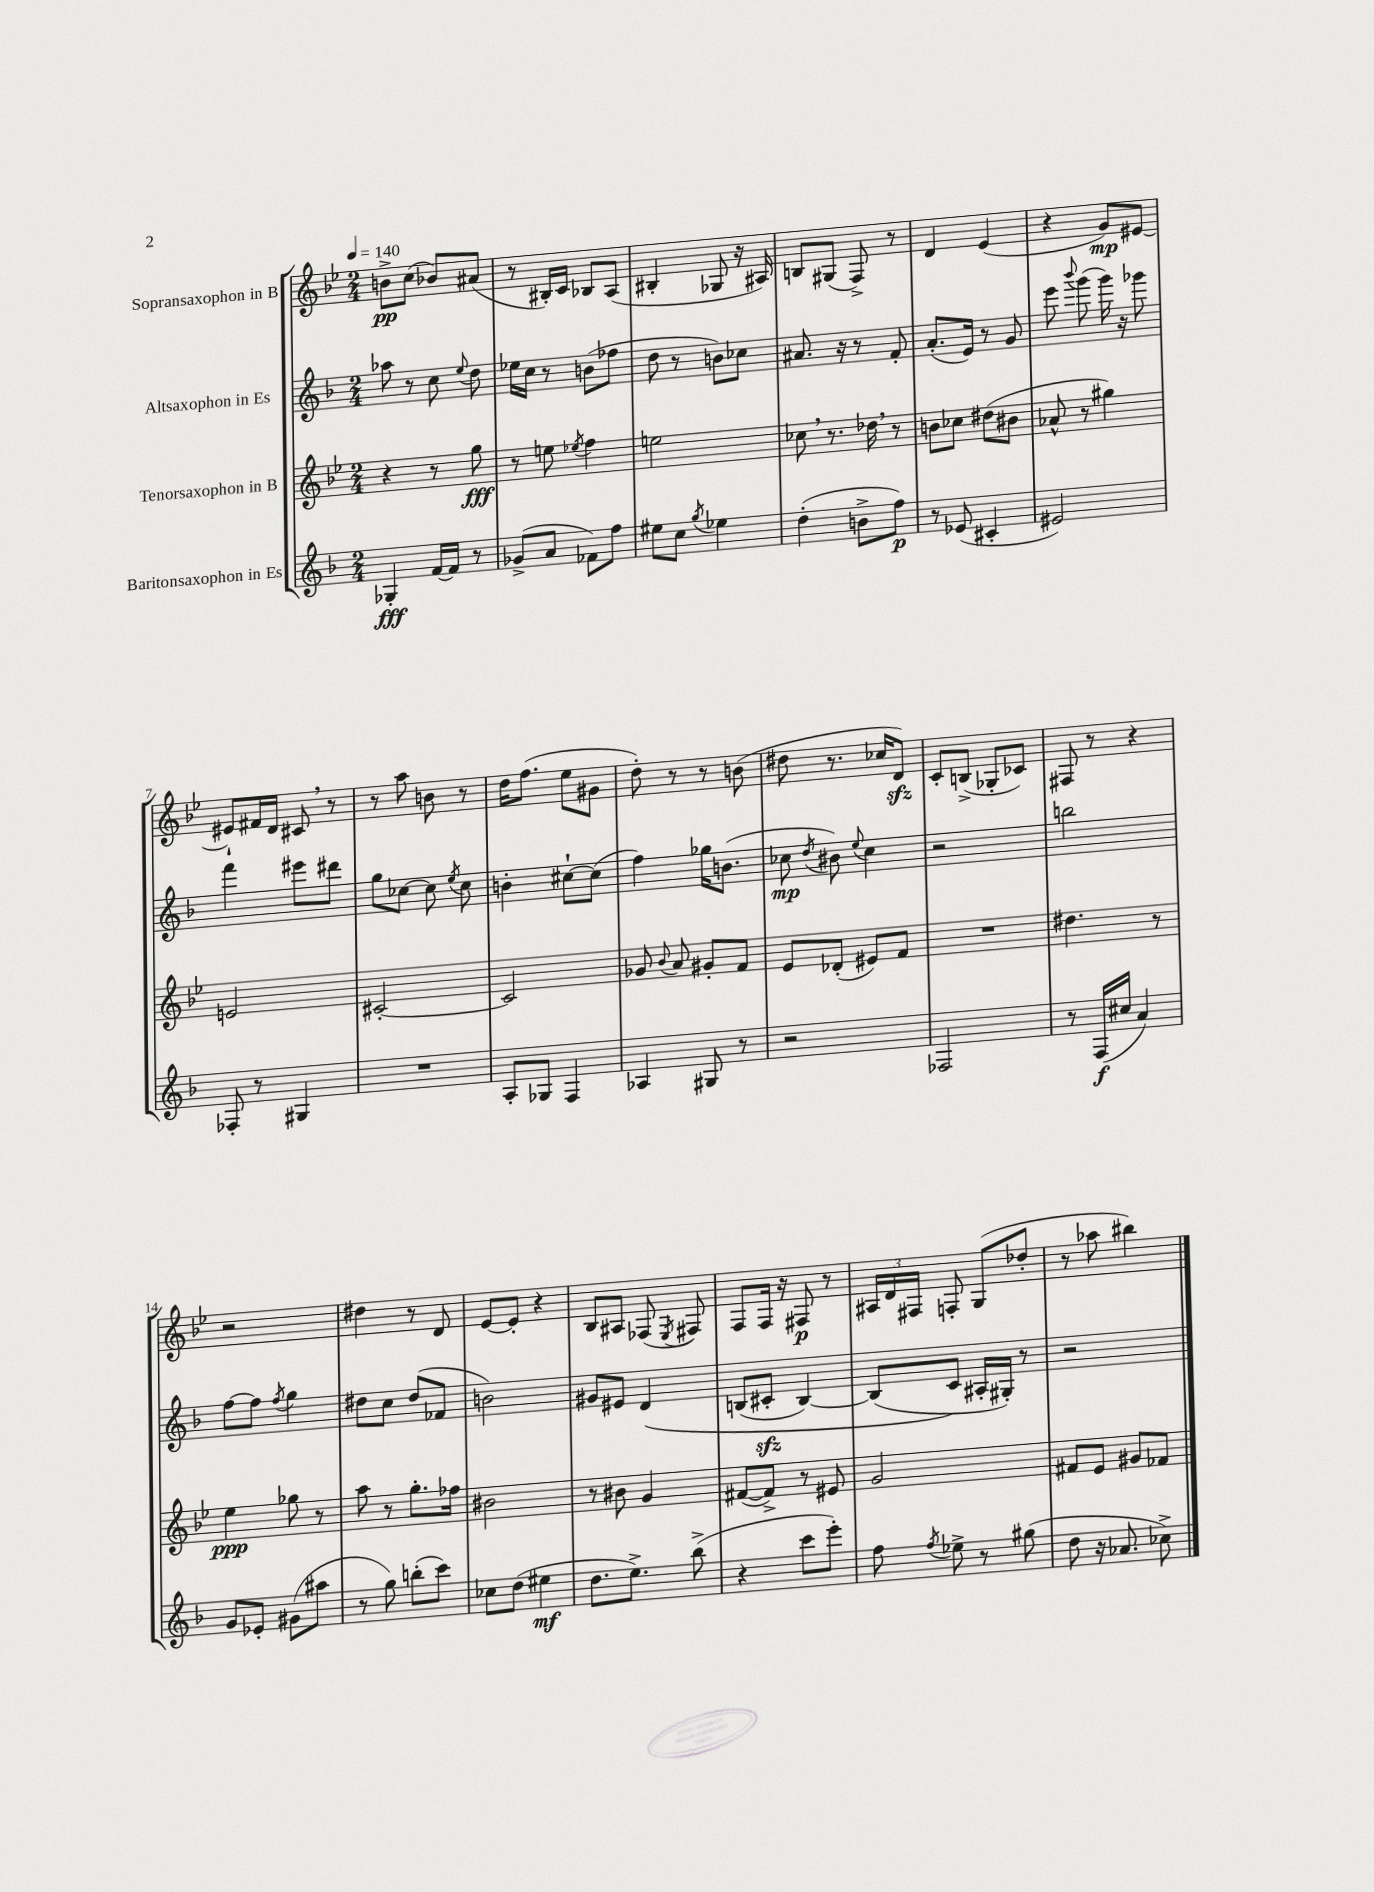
<<
\new StaffGroup <<
\new Staff = "s0" \with { instrumentName = "Sopransaxophon in B" } {
    \clef treble \key bes \major \numericTimeSignature \time 2/4 \tempo 4 = 140
    \autoBeamOff b'8[->\pp c''8]( bes'8[) ais'8]( |
    r8 bis16[-.) c'16] bes8[ a8]( |
    bis4-. ges8 r16 ais16) |
    b8[ gis8]( f8->) r8 |
    d'4 ees'4( |
    r4 g'8[\mp) eis'8]~ |
    eis'8[-! fis'16 d'16] cis'8 \breathe r8 |
    r8 a''8 b'8 r8 |
    d''16[ f''8.]( ees''8[ gis'8] |
    d''8-.) r8 r8 b'8( |
    dis''8 r8. ces''16[ d'8]\sfz) |
    c'8[-. b8]->( ges8[-. ces'8]) |
    fis8 r8 r4 |
    r2 |
    dis''4 r8 d'8 |
    ees'8[~ ees'8]-. r4 |
    bes8[ ais8] fes8( \acciaccatura { ees8 } fis8) |
    f8[ f16] r16 fis8\p r8 |
    \tuplet 3/2 { ais16[ d'16 fis16] } f8-. g8[( des''8]-. |
    r8 aes''8 bis''4) \bar "|." |
}
\new Staff = "s1" \with { instrumentName = "Altsaxophon in Es" } {
    \clef treble \key f \major \numericTimeSignature \time 2/4
    \autoBeamOff aes''8 r8 c''8 \appoggiatura { e''8 } d''8 |
    ees''16[ c''16] r8 b'8[( fes''8] |
    d''8 r8 b'8[) ces''8] |
    ais'8. r16 r8 f'8-. |
    a'8.[-.( e'16]) r8 g'8 |
    e'''8 \appoggiatura { bes'''8 } g'''8( g'''16) r16 ges'''8 |
    f'''4 eis'''8[ dis'''8] |
    g''8[ ces''8]~ ces''8 \acciaccatura { e''8 } ces''8 |
    b'4-. cis''8[~-! cis''8]( |
    f''4) ges''16[ b'8.]( |
    ces''8\mp \acciaccatura { d''8 } bis'8) \appoggiatura { e''8 } ces''4 |
    r2 |
    b''2 |
    f''8[~ f''8] \acciaccatura { f''8 } g''4 |
    dis''8[ c''8] dis''8[( fes'8] |
    b'2) |
    gis'8[ eis'8] d'4\( |
    b8[( cis'8]-.\sfz b4~) |
    b8[( c'8]\) ais16[-. gis16]-.) r8 |
    r2 \bar "|." |
}
\new Staff = "s2" \with { instrumentName = "Tenorsaxophon in B" } {
    \clef treble \key bes \major \numericTimeSignature \time 2/4
    \autoBeamOff r4 r8 g''8\fff |
    r8 e''8 \acciaccatura { ees''8 } f''4 |
    e''2 |
    ces''8 \breathe r8. des''16 \breathe r8 |
    b'8[ ces''8] dis''8[( bis'8] |
    aes'8-^ r8 gis''4) |
    e'2 |
    cis'2~-. |
    cis'2 |
    ges'8 \appoggiatura { bes'8 } a'8 gis'8[-. f'8] |
    ees'8[ des'8]-.( eis'8[) f'8] |
    R2 |
    dis''4. r8 |
    ees''4\ppp ges''8 r8 |
    a''8 r8 g''8.[-. fes''16] |
    bis'2 |
    r8 bis'8 g'4 |
    fis'8[~( fis'8]->) r8 eis'8 |
    g'2 |
    fis'8[ ees'8] gis'8[ fes'8] \bar "|." |
}
\new Staff = "s3" \with { instrumentName = "Baritonsaxophon in Es" } {
    \clef treble \key f \major \numericTimeSignature \time 2/4
    \autoBeamOff ges4-.\fff f'16[~ f'16] r8 |
    ges'8[->( a'8] fes'8[) f''8] |
    eis''8[ c''8] \acciaccatura { g''8 } ees''4 |
    d''4-.( b'8[-> f''8]\p) |
    r8 ees'8( cis'4-. |
    eis'2) |
    fes8-. r8 gis4 |
    R2 |
    a8[-. ges8] f4 |
    aes4 gis8 r8 |
    r2 |
    fes2 |
    r8 f16[\f( cis''16] a'4) |
    g'8[ ees'8]-. gis'8[( ais''8] |
    r8 g''8) b''8[-.( c'''8]) |
    ces''8[ d''8]( eis''4\mf |
    d''8.[ e''8.]->) bes''8->( |
    r4 c'''8[ e'''8]-.) |
    f''8 \acciaccatura { f''8 } ees''8-> r8 gis''8( |
    d''8 r16 aes'8. ces''8->) \bar "|." |
}
>>
>>
